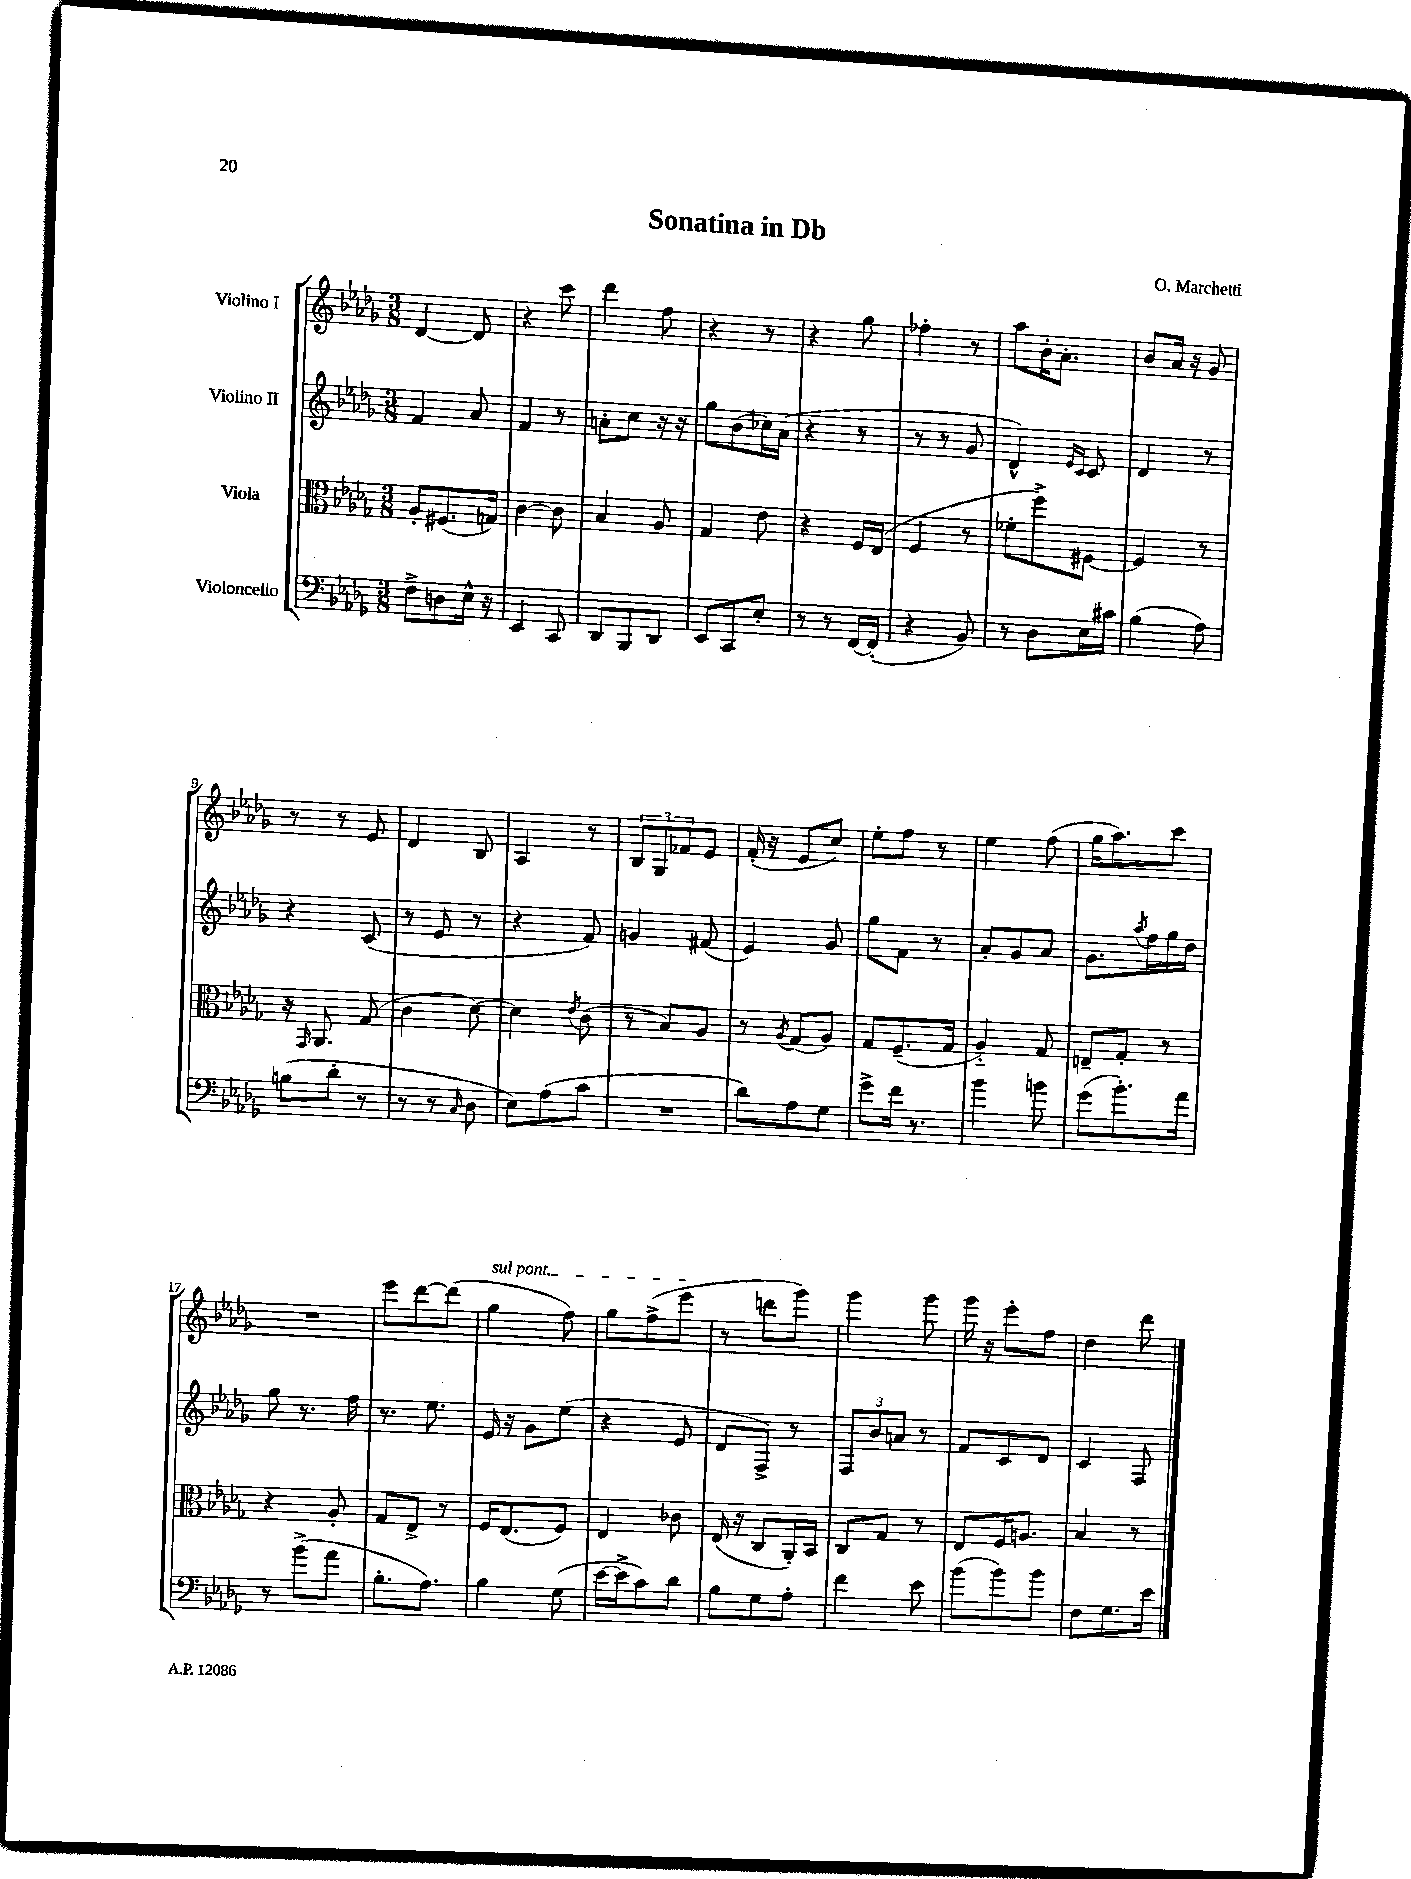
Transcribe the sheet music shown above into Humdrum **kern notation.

**kern	**kern	**kern	**kern
*staff4	*staff3	*staff2	*staff1
*clefF4	*clefC3	*clefG2	*clefG2
*k[b-e-a-d-g-]	*k[b-e-a-d-g-]	*k[b-e-a-d-g-]	*k[b-e-a-d-g-]
*M3/8	*M3/8	*M3/8	*M3/8
8F^\L	8A-'/L	4f/	[4d-/
8D\	(8.F#/	.	.
16E-^^\Jk	.	8a-/	8d-/]
16r	16G/Jk)	.	.
=	=	=	=
4EE-/	[4c\	4f/	4r
8CC/	8c\]	8r	8ccc\
=	=	=	=
8DD-/L	4B-/	8a'\L	4ddd-\
8BBB-/	.	8cc\J	.
8DD-/J	8A-/	16r	8ff\
.	.	16r	.
=	=	=	=
8EE-/L	4G-/	8gg-\L	4r
8CC/	.	(8b-\	.
8E-'/J	8e-\	16cc-\L)	8r
.	.	(16a-\JJ	.
=	=	=	=
8r	4r	4r	4r
8r	.	.	.
[16FF/LL	16F/LL	8r	8gg-\
(16FF'/]JJ	(16E-/JJ	.	.
=	=	=	=
4r	4F/	8r	4ff-'\
.	.	8r	.
8BB-/)	8r	8g-/	8r
=	=	=	=
8r	8f-'\L	4d-^^/)	8aa-\L
8D-\L	8ff^\)	.	16b-'\K
.	.	.	8.a-'\J
.	.	16qqe-/LL	.
.	.	16qqc/JJ	.
16E-\L	[8F#\J	8c/	.
16c#\JJ	.	.	.
=	=	=	=
(4B-\	4F#/]	4d-/	8b-/L
.	.	.	16a-/Jk
.	.	.	16r
8A-\)	8r	8r	8g-/
=	=	=	=
(8B\L	16r	4r	8r
.	16qqGG-/	.	.
.	8.AA-/	.	.
8d-'\J	.	.	8r
8r	(8G-/	(8c/	8e-/
=	=	=	=
8r	4c\	8r	4d-/
8r	.	8e-/	.
16qqC/	.	.	.
8D-\	[8d-\)	8r	8B-/
=	=	=	=
8E-\L)	4d-\]	4r	4A-/
(8A-\	.	.	.
.	8qe-/	.	.
8c\J	(8c\	8f/)	8r
=	=	=	=
4.r	8r	4g/	12B-/L
.	.	.	12G-/
.	8B-/L)	.	.
.	.	.	12f-/
.	8A-/J	(8f#/	8e-/J
=	=	=	=
8d-\L)	8r	4e-/)	(16f'/
.	.	.	16r
.	8qA-/	.	.
8A-\	(8G-/L	.	8e-/L
8G-\J	8A-/J)	8g-/	8cc/J)
=	=	=	=
8g-^\L	8G-/L	8gg-\L	8ee-'\L
16f\Jk	(8.F~/	8f\J	8ff\J
8.r	.	.	.
.	.	8r	8r
.	16G-/Jk	.	.
=	=	=	=
4b-\	4A-'~/)	8a-'/L	4ee-\
.	.	8g-/	.
8b\	8G-/	8a-/J	(8ff\
=	=	=	=
(8g-\L	8E~/L	8.g-\L	16gg-\LK
.	.	.	8.aa-\)
8.b-'\)	8G-'/J	.	.
.	.	8qaa-/	.
.	.	16ff\L	.
.	8r	16gg-\	8ccc\J
16a-\Jk	.	16dd-\JJ	.
=	=	=	=
8r	4r	8gg-\	4.r
(8b-^\L	.	8.r	.
8a-\J	8A-'/	.	.
.	.	16ff\	.
=	=	=	=
8.B-'\L	8G-/L	8.r	8eee-\L
.	8E-^/J	.	[8ddd-\
8.A-\J)	.	8.ee-\	.
.	8r	.	(8ddd-\]J
=	=	=	=
4B-\	16F/LK	16e-/	4gg-\
.	(8.E-/	16r	.
.	.	8g-\L	.
(8G-\	8F/J)	(8ee-\J	8ff\)
=	=	=	=
[16e-\LL	4E-/	4r	8gg-\L
16e-^\]J	.	.	.
8c\)	.	.	(8ff^\
8d-\J	8c-\	8e-/	8eee-\J
=	=	=	=
8B-\L	(16E-/	8d-/L	8r
.	16r	.	.
8G-\	8C/L	8F^/J)	8ddd\L
8A-'\J	16AA-'/L)	8r	8ggg-\J)
.	16BB-/JJ	.	.
=	=	=	=
4f\	8C/L	12F/L	4ggg-\
.	.	12b-/	.
.	8G-/J	.	.
.	.	12a/J	.
8e-\	8r	8r	8ggg-\
=	=	=	=
(8b-\L	8E-/L	8f/L	16ggg-\
.	.	.	16r
8b-\)	16F/K	8c/	8eee-'\L
.	8.A/J	.	.
8b-\J	.	8d-/J	8ff\J
=	=	=	=
8F\L	4B-/	4c/	4dd-\
8.G-\	.	.	.
.	8r	8F/	8ddd-\
16e-\Jk	.	.	.
==	==	==	==
*-	*-	*-	*-
